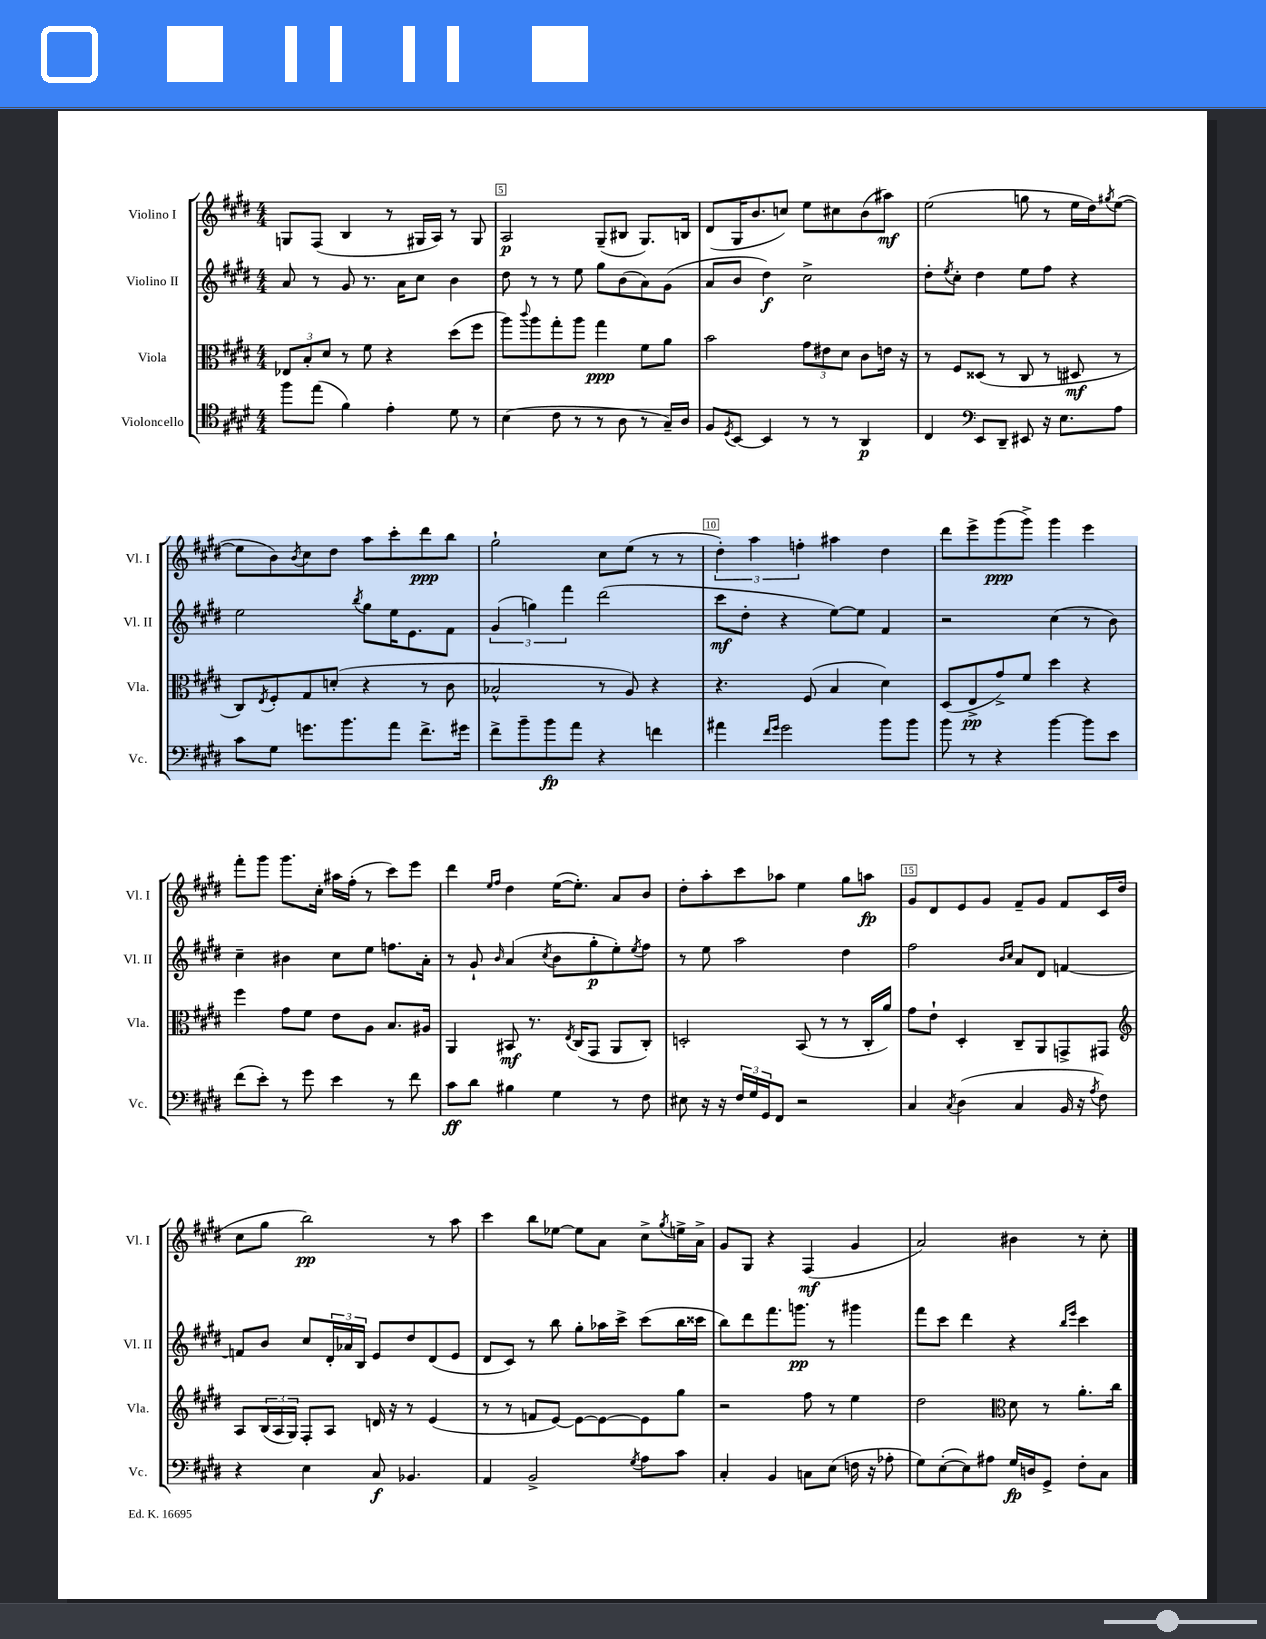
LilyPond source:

<<
\new StaffGroup <<
\new Staff = "s0" \with { instrumentName = "Violino I" shortInstrumentName = "Vl. I" } {
    \clef treble \key e \major \numericTimeSignature \time 4/4
    g8 fis8( b4 r8 gis16 a16) r8 gis8 |
    a2\p gis8--( bis8 gis8.) b16 |
    dis'8( gis16 b'8. c''8) e''8 cis''8 b'8( ais''8\mf) |
    e''2( g''8 r8 e''16 dis''16) \acciaccatura { gis''8 } e''8~( |
    e''8 b'8) \acciaccatura { b'8 } cis''8 dis''8 a''8 cis'''8-. dis'''8\ppp b''8 |
    gis''2-! cis''8 e''8( r8 r8 |
    \tuplet 3/2 { dis''4-.) a''4 f''4-. } ais''4 dis''4 |
    dis'''8 e'''8-> gis'''8\ppp( gis'''8->) gis'''4 e'''4 |
    fis'''8-. gis'''8 gis'''8. cis''16-. ais''16 fis''16-.( r8 cis'''8) e'''8 |
    dis'''4 \grace { e''16 fis''16 } dis''4 e''16~( e''8.-.) a'8 b'8 |
    dis''8-. a''8-. cis'''8 aes''8 e''4 gis''8 a''8\fp |
    gis'8 dis'8 e'8 gis'8 fis'8-- gis'8 fis'8 cis'16 dis''16( |
    cis''8 gis''8 b''2\pp) r8 a''8 |
    cis'''4 b''8 ees''8~ ees''8 a'8 cis''8-> \acciaccatura { gis''8 } e''16-> a'16-> |
    gis'8 gis8 r4 fis4\mf( gis'4 |
    a'2) bis'4 r8 cis''8-. \bar "|." |
}
\new Staff = "s1" \with { instrumentName = "Violino II" shortInstrumentName = "Vl. II" } {
    \clef treble \key e \major \numericTimeSignature \time 4/4
    a'8 r8 gis'8 r8. a'16 cis''8 b'4 |
    dis''8 r8 r8 e''8 gis''8 b'8( a'8) gis'8( |
    a'8 b'8 dis''4\f) cis''2-> |
    dis''8-. \acciaccatura { e''8 } cis''8-. dis''4 e''8 fis''8 r4 |
    e''2 \acciaccatura { b''8 } gis''8 e''16 e'8. fis'8 |
    \tuplet 3/2 { gis'4( g''4) fis'''4 } dis'''2( |
    cis'''8\mf dis''8-. r4 e''8~) e''8 fis'4 |
    r2 cis''4( r8 b'8) |
    cis''4-- bis'4 cis''8 e''8 f''8. a'16-. |
    r8 gis'8-! \grace { b'16 } a'4( \acciaccatura { cis''8 } b'8 gis''8-.\p e''8-.) \acciaccatura { e''8 } fis''8 |
    r8 e''8 a''2 dis''4 |
    fis''2 \grace { b'16 cis''16 } a'8 dis'8 f'4~ |
    f'8 b'8 cis''8 \tuplet 3/2 { dis'16-. aes'16 b16 } e'8 dis''8 dis'8( e'8 |
    dis'8 cis'8) r8 b''8 gis''8-. aes''16 cis'''16-> cis'''8( b''16 cisis'''16 |
    b''8) dis'''8 fis'''8. g'''8.\pp r8 gis'''4 |
    fis'''8 cis'''8 dis'''4 r4 \grace { b''16 e'''16 } cis'''4 \bar "|." |
}
\new Staff = "s2" \with { instrumentName = "Viola" shortInstrumentName = "Vla." } {
    \clef alto \key e \major \numericTimeSignature \time 4/4
    \tuplet 3/2 { ees8 b8-. dis'8 } r8 fis'8 r4 dis''8( fis''8 |
    a''8) \appoggiatura { cis'''8 } a''8 gis''8-. a''8 gis''4\ppp fis'8 a'8 |
    b'2 \tuplet 3/2 { gis'8 eis'8 dis'8 } cis'8 e'16 r16 |
    r8 fis8 disis8( r8 cis8 r8 dis8\mf r8 |
    cis8) \acciaccatura { e8 } fis8-. gis8 d'8-.( r4 r8 cis'8 |
    bes2-^ r8 a8) r4 |
    r4. fis8( b4 dis'4) |
    dis8( e8->\pp gis'8->) fis'8 dis''4 r4 |
    fis''4 gis'8 fis'8 e'8 a8 b8. ais16 |
    a,4 bis,8\mf r8. \acciaccatura { e8 } cis16( gis,8 a,8 cis8-.) |
    d2-. b,8( r8 r8 cis16-. a'16) |
    gis'8 e'8-! dis4-. cis8-- a,8 g,8-> gis,8 |
    \clef treble a8 \tuplet 3/2 { b16( a16 gis16) } fis8-. a8 d'16 r16 r8 e'4( |
    r8 r8 f'8 e'8~) e'8~ e'8~ e'8 gis''8 |
    r2 fis''8 r8 e''4 |
    dis''2 \clef alto dis'8 r8 a'8.-. cis''16 \bar "|." |
}
\new Staff = "s3" \with { instrumentName = "Violoncello" shortInstrumentName = "Vc." } {
    \clef tenor \key e \major \numericTimeSignature \time 4/4
    fis''8 e''8( fis'4) e'4-. dis'8 r8 |
    b4( cis'8 r8 r8 a8 r8 gis16--) a16 |
    fis8 \acciaccatura { dis8 } b,8~ b,4 r8 r8 a,4\p |
    cis4 \clef bass e,8 dis,8-- eis,8 r16 e8. a8 |
    cis'8 gis8 g'8. b'8. a'8 fis'8.-> gis'16 |
    fis'8-> b'8-- b'8\fp a'8 r4 f'4 |
    ais'4 \grace { fis'16 gis'16 } gis'2 b'8 b'8 |
    b'8 r8 r4 b'4~ b'8 e'8 |
    fis'8( e'8-.) r8 gis'8 e'4 r8 fis'8 |
    cis'8\ff dis'8 bis4 gis4 r8 fis8 |
    eis8 r16 r16 \tuplet 3/2 { fis16 gis16 gis,16 } fis,8 r2 |
    cis4 \acciaccatura { cis8 } dis4( cis4 b,16 r16 \acciaccatura { a8 } fis8) |
    r4 e4 cis8\f bes,4. |
    a,4 b,2-> \acciaccatura { gis8 } a8 cis'8 |
    cis4-. b,4 c8 e8( f16 r16 aes8-. |
    gis8) e8~-.( e8) ais8 gis16\fp d16 gis,8-> fis8-. cis8 \bar "|." |
}
>>
>>
\layout { \context { \Score currentBarNumber = #4 \override BarNumber.break-visibility = ##(#f #t #t) barNumberVisibility = #(every-nth-bar-number-visible 5) \override BarNumber.stencil = #(make-stencil-boxer 0.1 0.3 ly:text-interface::print) } }
